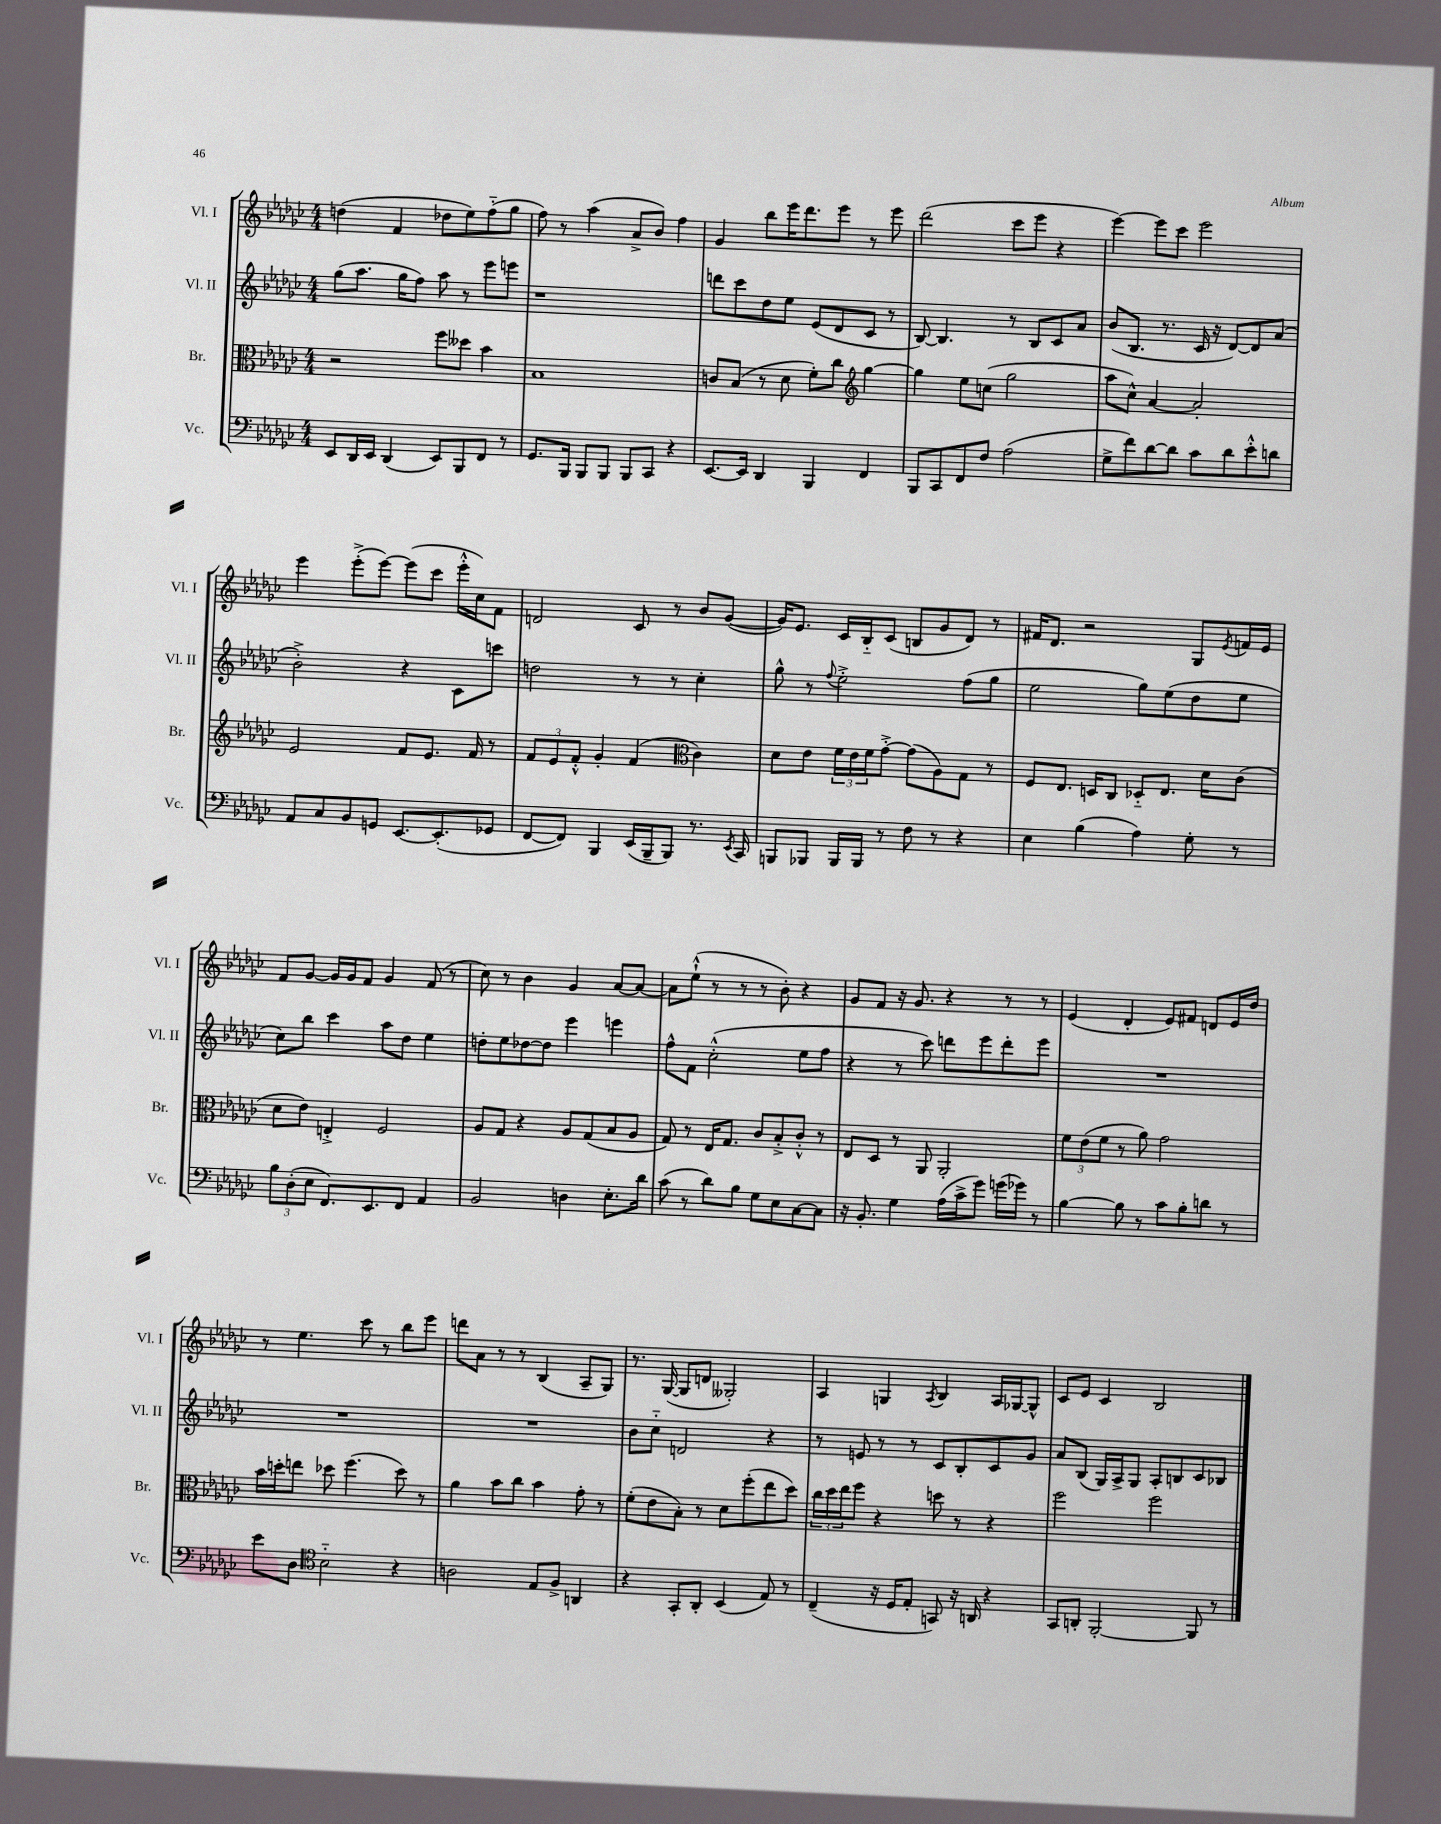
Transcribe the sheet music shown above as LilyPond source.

<<
\new StaffGroup <<
\new Staff = "s0" \with { instrumentName = "Vl. I" shortInstrumentName = "Vl. I" } {
    \clef treble \key ges \major \numericTimeSignature \time 4/4
    d''4( f'4 des''8 ees''8) f''8-_( ges''8 |
    f''8) r8 aes''4( aes'8-> bes'8) f''4 |
    ges'4 bes''8 ees'''16 des'''8. ees'''8 r8 ees'''8 |
    des'''2( ces'''8 ees'''8 r4 |
    ees'''4~) ees'''8 ces'''8 ees'''2 |
    ees'''4 ees'''8-.->( ees'''8~) ees'''8( ces'''8 ees'''16-.-^ ces''16) f'8 |
    d'2 ces'8 r8 bes'8 ges'8~( |
    ges'16) ees'8. ces'16 bes16-_ ces'8( b8 ges'8 des'8) r8 |
    fis'16 des'8. r2 ges8 \acciaccatura { ees'8 } f'16 ees'16 |
    f'8 ges'8~ ges'16 ges'16 f'8 ges'4 f'8( r8 |
    ces''8) r8 bes'4 ges'4 aes'8~ aes'8~ |
    aes'8 ees''8-!-^( r8 r8 r8 bes'8-.) r4 |
    ges'8 f'8 r16 ges'8. r4 r8 r8 |
    ees'4( des'4-. ees'8) fis'8 d'8 ees'16 des''16 |
    r8 ees''4. ces'''8 r8 bes''8 ees'''8 |
    d'''8 aes'8 r8 r8 bes4( aes8-- ges8) |
    r8. ges16~( ges8 d'8 geses2-.) |
    aes4 g4 \acciaccatura { aes8 } bes4 aes16 ges16~ ges8-^ |
    ces'8 ees'8 ces'4 bes2 \bar "|." |
}
\new Staff = "s1" \with { instrumentName = "Vl. II" shortInstrumentName = "Vl. II" } {
    \clef treble \key ges \major \numericTimeSignature \time 4/4
    ges''8( aes''8. ges''16 f''8) aes''8 r8 ees'''8 e'''8 |
    r1 |
    d'''8 ces'''8 des''8 ees''8 ees'8( des'8 ces'8 r8 |
    bes8~) bes4. r8 bes8 ces'8 aes'8 |
    bes'8( bes8. r8. ces'16 r16 des'8~) des'8 aes'8( |
    bes'2-.->) r4 ces'8 c'''8 |
    d''2 r8 r8 ces''4-. |
    ges''8-^ r8 \appoggiatura { f''8 } ees''2-.-> f''8( ges''8 |
    ees''2 ges''8) ees''8( des''8 ees''8 |
    ces''8) bes''8 ces'''4 aes''8 des''8 ees''4 |
    d''8-. ees''8 des''8~ des''8 ees'''4 e'''4 |
    f''8-^ f'8 ces''2-.-^( ees''8 f''8 |
    r4 r8 ces'''8) d'''8 ees'''8 d'''8-. ees'''8 |
    R1 |
    R1 |
    R1 |
    bes'8 ces''8-_ d'2 r4 |
    r8 e'8 r8 r8 ces'8 bes8-. ces'8 ges'8 |
    aes'8 bes8( ges16) aes16-> ges8 aes8-. b8 ces'8 bes8 \bar "|." |
}
\new Staff = "s2" \with { instrumentName = "Br." shortInstrumentName = "Br." } {
    \clef alto \key ges \major \numericTimeSignature \time 4/4
    r2 f''8 deses''8 bes'4 |
    bes1 |
    c'8 bes8( r8 des'8 f'8-.) ces''8 \clef treble ges''4~ |
    ges''4 ees''8 c''8( ges''2 |
    aes''8 ces''8-^) aes'4~ aes'2-. |
    ees'2 f'8 ees'8. f'16 r8 |
    \tuplet 3/2 { f'8 ees'8 f'8-.-^ } ges'4-. f'4( \clef alto ces'4) |
    des'8 ees'8 \tuplet 3/2 { f'16 ees'16 f'16 } ges'8~-.-> ges'8( aes8) ges8 r8 |
    f8 ees8. d16 ces8 des8-_ ees8. des'16 ces'8( |
    des'8 ees'8) e4-.-> f2 |
    aes8 ges8 r4 aes8 ges8( bes8 aes8 |
    ges8) r8 ees16 ges8. ces'8 bes8-.-> ces'8-.-^ r8 |
    ees8 des8 r8 aes,8 aes,2-. |
    \tuplet 3/2 { f'8 ees'8( f'8 } r8 aes'8) ges'2 |
    bes'16 d''16-. e''8 des''8 f''4.( des''8) r8 |
    aes'4 bes'8 ces''8 bes'4 ges'8-. r8 |
    f'8-.( ees'8 bes8-.) r8 des'8 f''8-.( ees''8 des''8) |
    \tuplet 3/2 { ces''16 des''16 ees''16 } f''8 r4 d''8 r8 r4 |
    f''2 f''2 \bar "|." |
}
\new Staff = "s3" \with { instrumentName = "Vc." shortInstrumentName = "Vc." } {
    \clef bass \key ges \major \numericTimeSignature \time 4/4
    ees,8 des,16 ees,16 des,4( ees,8) bes,,8 f,8 r8 |
    ges,8. bes,,16 bes,,8 bes,,8 bes,,8 ces,8 r4 |
    ees,8.~ ees,16 des,4 bes,,4 f,4 |
    bes,,8 ces,8 f,8 f8 aes2( |
    ges8-> f'8) des'8~ des'8 ces'8 des'8 ees'8-.-^ d'8 |
    aes,8 ces8 bes,8 g,8 ees,8.~ ees,8.-.( ges,8 |
    f,8~ f,8) bes,,4 ees,16( bes,,16-- bes,,8) r8. \acciaccatura { ees,8 } ces,16 |
    b,,8 bes,,8 bes,,16 bes,,16 r8 f8 r8 r4 |
    ees4 bes4( aes4) ges8-. r8 |
    \tuplet 3/2 { bes8 des8-.( ees8 } f,8.) ees,8. f,8 aes,4 |
    bes,2 d4 ees8.-. des'16 |
    ces'8( r8 des'8) bes8 ges8 ees8 ces8~ ces8 |
    r16 bes,8.-. ges4 aes16( ces'16-> ges'8) g'16( ges'16) r8 |
    bes4~ bes8 r8 ces'8 bes8-. d'8 r8 |
    ees'8 des8 \clef tenor bes2-_ r4 |
    a2 ees8 f8-> a,4 |
    r4 ges,8-. aes,8-. bes,4( ees8) r8 |
    ces4--( r16 des16 ees8-. g,8) r16 a,16 r4 |
    ges,8 a,8-. f,2~-. f,8 r8 \bar "|." |
}
>>
>>
\layout { \context { \Score \remove "Bar_number_engraver" } }
